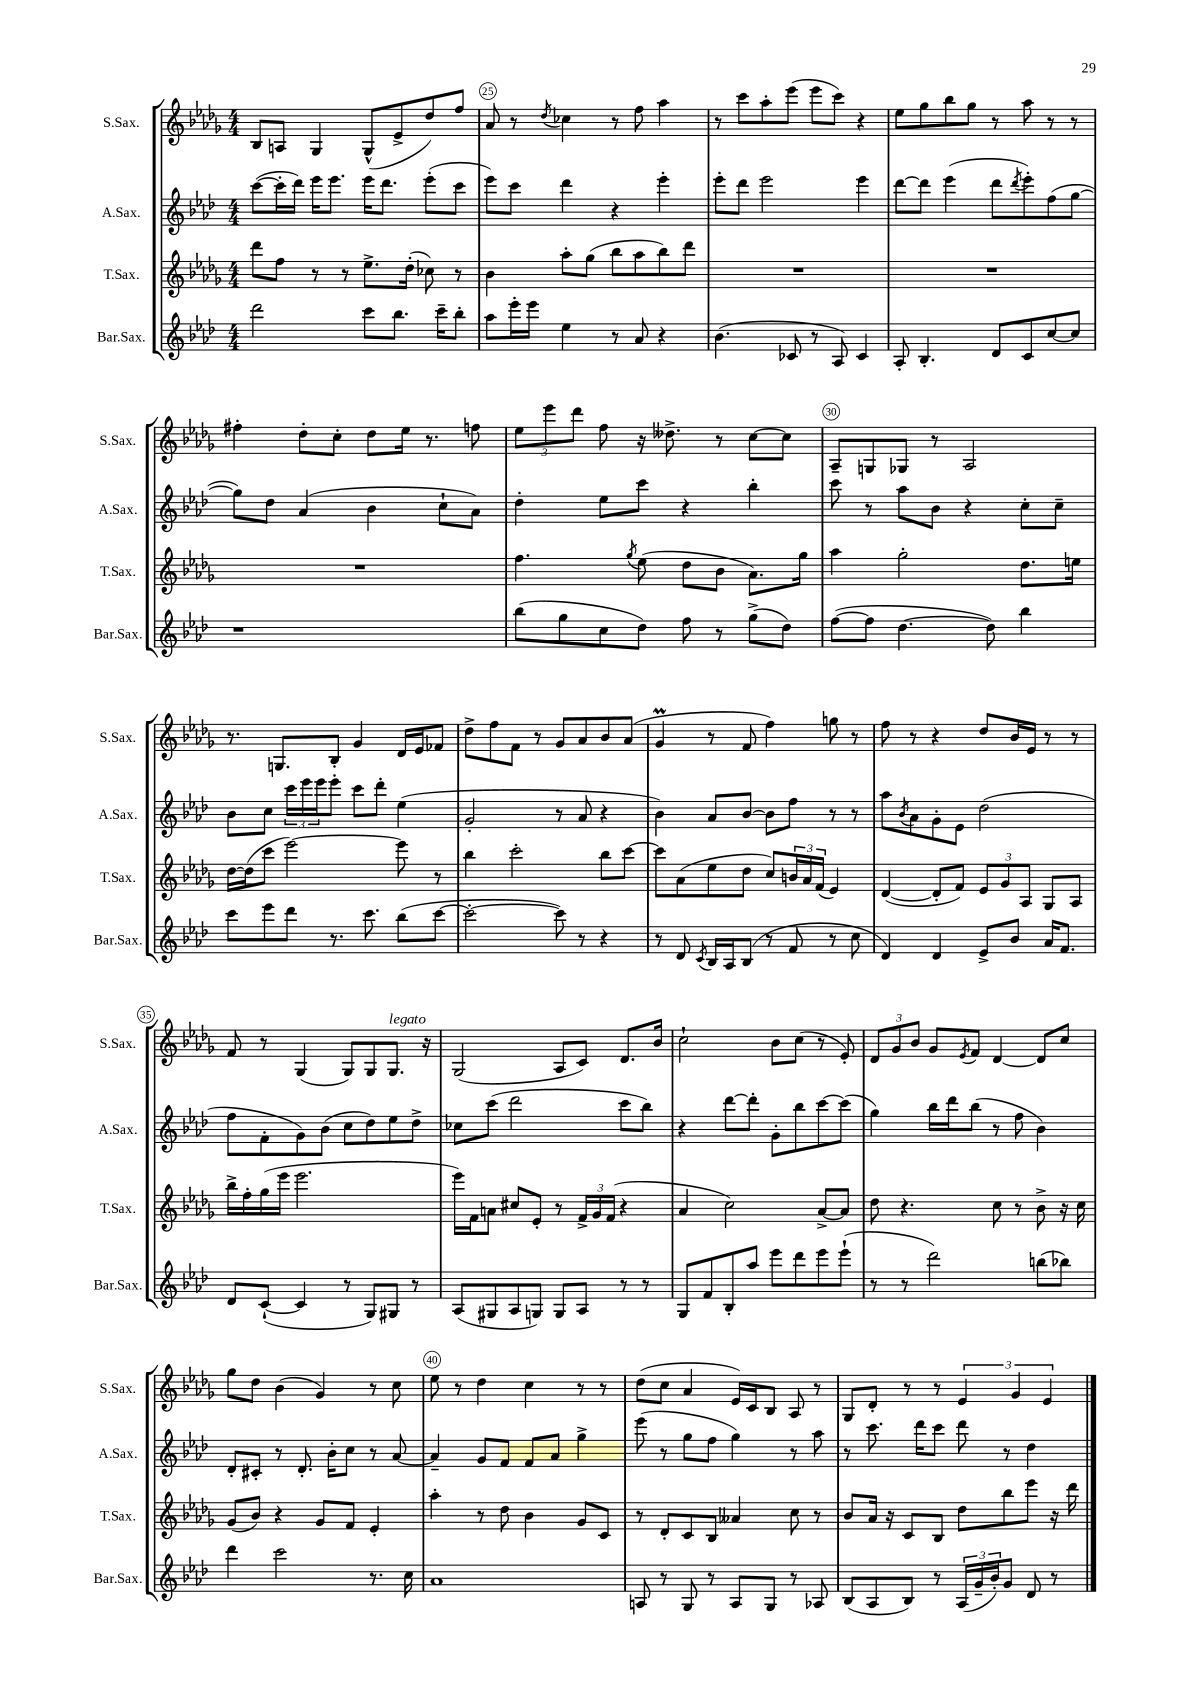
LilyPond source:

<<
\new StaffGroup <<
\new Staff = "s0" \with { instrumentName = "S.Sax." shortInstrumentName = "S.Sax." } {
    \clef treble \key des \major \numericTimeSignature \time 4/4
    bes8 a8 ges4 ges8-^( ees'8-> des''8) f''8 |
    aes'8 r8 \acciaccatura { des''8 } ces''4 r8 f''8 aes''4 |
    r8 c'''8 aes''8-. ees'''8( ees'''8 c'''8) r4 |
    ees''8 ges''8 bes''8 ges''8 r8 aes''8 r8 r8 |
    fis''4-. des''8-. c''8-. des''8 ees''16 r8. f''8 |
    \tuplet 3/2 { ees''8 ees'''8 des'''8 } f''8 r16 deses''8.-> r8 c''8~ c''8 |
    aes8-- g8 ges8 r8 aes2 |
    r8. g8. bes8-. ges'4 des'16 ees'16 fes'8 |
    des''8-> f''8 f'8 r8 ges'8 aes'8 bes'8 aes'8( |
    ges'4\prall r8 f'8 f''4) g''8 r8 |
    f''8 r8 r4 des''8 bes'16 ees'16 r8 r8 |
    f'8 r8 ges4( ges8) ges8 ges8.^\markup { \italic "legato" } r16 |
    ges2( aes8 c'8) des'8. bes'16 |
    c''2-! bes'8 c''8( r8 ees'8-.) |
    \tuplet 3/2 { des'8 ges'8 bes'8 } ges'8 \acciaccatura { ees'8 } f'8 des'4~ des'8 c''8 |
    ges''8 des''8 bes'4( ges'4) r8 c''8 |
    ees''8 r8 des''4 c''4 r8 r8 |
    des''8( c''8 aes'4 ees'16) c'16 bes8 aes8 r8 |
    ges8 des'8-. r8 r8 \tuplet 3/2 { ees'4 ges'4 ees'4 } \bar "|." |
}
\new Staff = "s1" \with { instrumentName = "A.Sax." shortInstrumentName = "A.Sax." } {
    \clef treble \key aes \major \numericTimeSignature \time 4/4
    c'''8~( c'''16-. des'''16) ees'''16 ees'''8. ees'''16 des'''8. ees'''8-.( c'''8 |
    ees'''8) c'''8 des'''4 r4 ees'''4-. |
    ees'''8-. des'''8 ees'''2 ees'''4 |
    des'''8~ des'''8 ees'''4( des'''8 \acciaccatura { des'''8 } ees'''8-.) f''8( g''8~ |
    g''8) des''8 aes'4( bes'4 c''8-! aes'8) |
    des''4-. ees''8 c'''8 r4 bes''4-. |
    c'''8 r8 aes''8 bes'8 r4 c''8-. c''8-- |
    bes'8 c''8 \tuplet 3/2 { c'''16 ees'''16 ees'''16 } ees'''8-. c'''8 des'''8-. ees''4( |
    g'2-. r8 aes'8 r4 |
    bes'4) aes'8 bes'8~ bes'8 f''8 r8 r8 |
    aes''8 \acciaccatura { bes'8 } aes'8 g'8-. ees'8 des''2( |
    f''8 f'8-. g'8) bes'8( c''8 des''8) ees''8 des''8-> |
    ces''8 c'''8( des'''2 c'''8 bes''8) |
    r4 des'''8~ des'''8-. g'8-. bes''8 c'''8~ c'''8( |
    g''4) bes''16 des'''16 bes''8( r8 f''8 bes'4) |
    des'8-. cis'8-. r8 des'8.-. bes'16-. c''8 r8 aes'8~ |
    aes'4-- g'8 f'8 f'8 aes'8 g''4-> |
    ees'''8( r8 g''8 f''8 g''4) r8 aes''8 |
    r8 c'''8. des'''16 c'''8 des'''8 r8 des''4 \bar "|." |
}
\new Staff = "s2" \with { instrumentName = "T.Sax." shortInstrumentName = "T.Sax." } {
    \clef treble \key des \major \numericTimeSignature \time 4/4
    des'''8 f''8 r8 r8 ees''8.-> des''16-.( ces''8) r8 |
    bes'4 aes''8-. ges''8( bes''8 aes''8 bes''8) des'''8 |
    R1 |
    R1 |
    R1 |
    f''4. \acciaccatura { ges''8 } ees''8( des''8 bes'8 aes'8.) ges''16 |
    aes''4 ges''2-. des''8. e''16 |
    des''16~ des''16( c'''8 ees'''2~) ees'''8 r8 |
    bes''4 c'''2-. bes''8 c'''8~ |
    c'''8 aes'8( ees''8 des''8 c''8) \tuplet 3/2 { b'16 aes'16 f'16( } ees'4) |
    des'4~( des'8-. f'8) \tuplet 3/2 { ees'8 ges'8 aes8 } ges8 aes8 |
    bes''16-> f''16-. ges''16( ees'''16 ees'''2. |
    ees'''16) f'16 a'8 cis''8 ees'8-. r8 \tuplet 3/2 { f'16-> ges'16 f'16( } r4 |
    aes'4 c''2) aes'8~-> aes'8 |
    des''8 r4. c''8 r8 bes'8-> r16 c''16 |
    ges'8( bes'8) r4 ges'8 f'8 ees'4-. |
    aes''4-. r8 des''8 bes'4 ges'8 c'8 |
    r8 des'8-. c'8 bes8 aeses'4 c''8 r8 |
    bes'8 aes'16 r16 c'8 bes8 des''8 bes''8 ees'''8 r16 des'''16 \bar "|." |
}
\new Staff = "s3" \with { instrumentName = "Bar.Sax." shortInstrumentName = "Bar.Sax." } {
    \clef treble \key aes \major \numericTimeSignature \time 4/4
    des'''2 c'''8 bes''8. c'''16-- bes''8-. |
    aes''8 ees'''16-. ees'''16 ees''4 r8 aes'8 r4 |
    bes'4.( ces'8 r8 aes8) ces'4 |
    aes8-. bes4.-. des'8 c'8 c''8~ c''8 |
    r1 |
    bes''8( g''8 c''8 des''8) f''8 r8 g''8->( des''8) |
    f''8~( f''8 des''4.~ des''8) bes''4 |
    c'''8 ees'''8 des'''8 r8. c'''8. bes''8( c'''8~ |
    c'''2~-. c'''8) r8 r4 |
    r8 des'8 \acciaccatura { c'8 } bes16 aes16 bes8( r8 f'8 r8 c''8 |
    des'4) des'4 ees'8-> bes'8 aes'16 f'8. |
    des'8 c'8~-!( c'4 r8 g8) gis8 r8 |
    aes8( gis8 aes8 g8) g8 aes8 r8 r8 |
    g8 f'8 bes8-. aes''8 ees'''8 des'''8 ees'''8 ees'''8-!( |
    r8 r8 des'''2) b''8( bes''8) |
    des'''4 c'''2 r8. c''16 |
    aes'1 |
    a8 r8 g8 r8 a8 g8 r8 aes8 |
    bes8( aes8 bes8) r8 \tuplet 3/2 { aes16( g'16-- bes'16-.) } g'8 des'8 r8 \bar "|." |
}
>>
>>
\layout { \context { \Score currentBarNumber = #24 \override BarNumber.break-visibility = ##(#f #t #t) barNumberVisibility = #(every-nth-bar-number-visible 5) \override BarNumber.stencil = #(make-stencil-circler 0.1 0.3 ly:text-interface::print) } }
